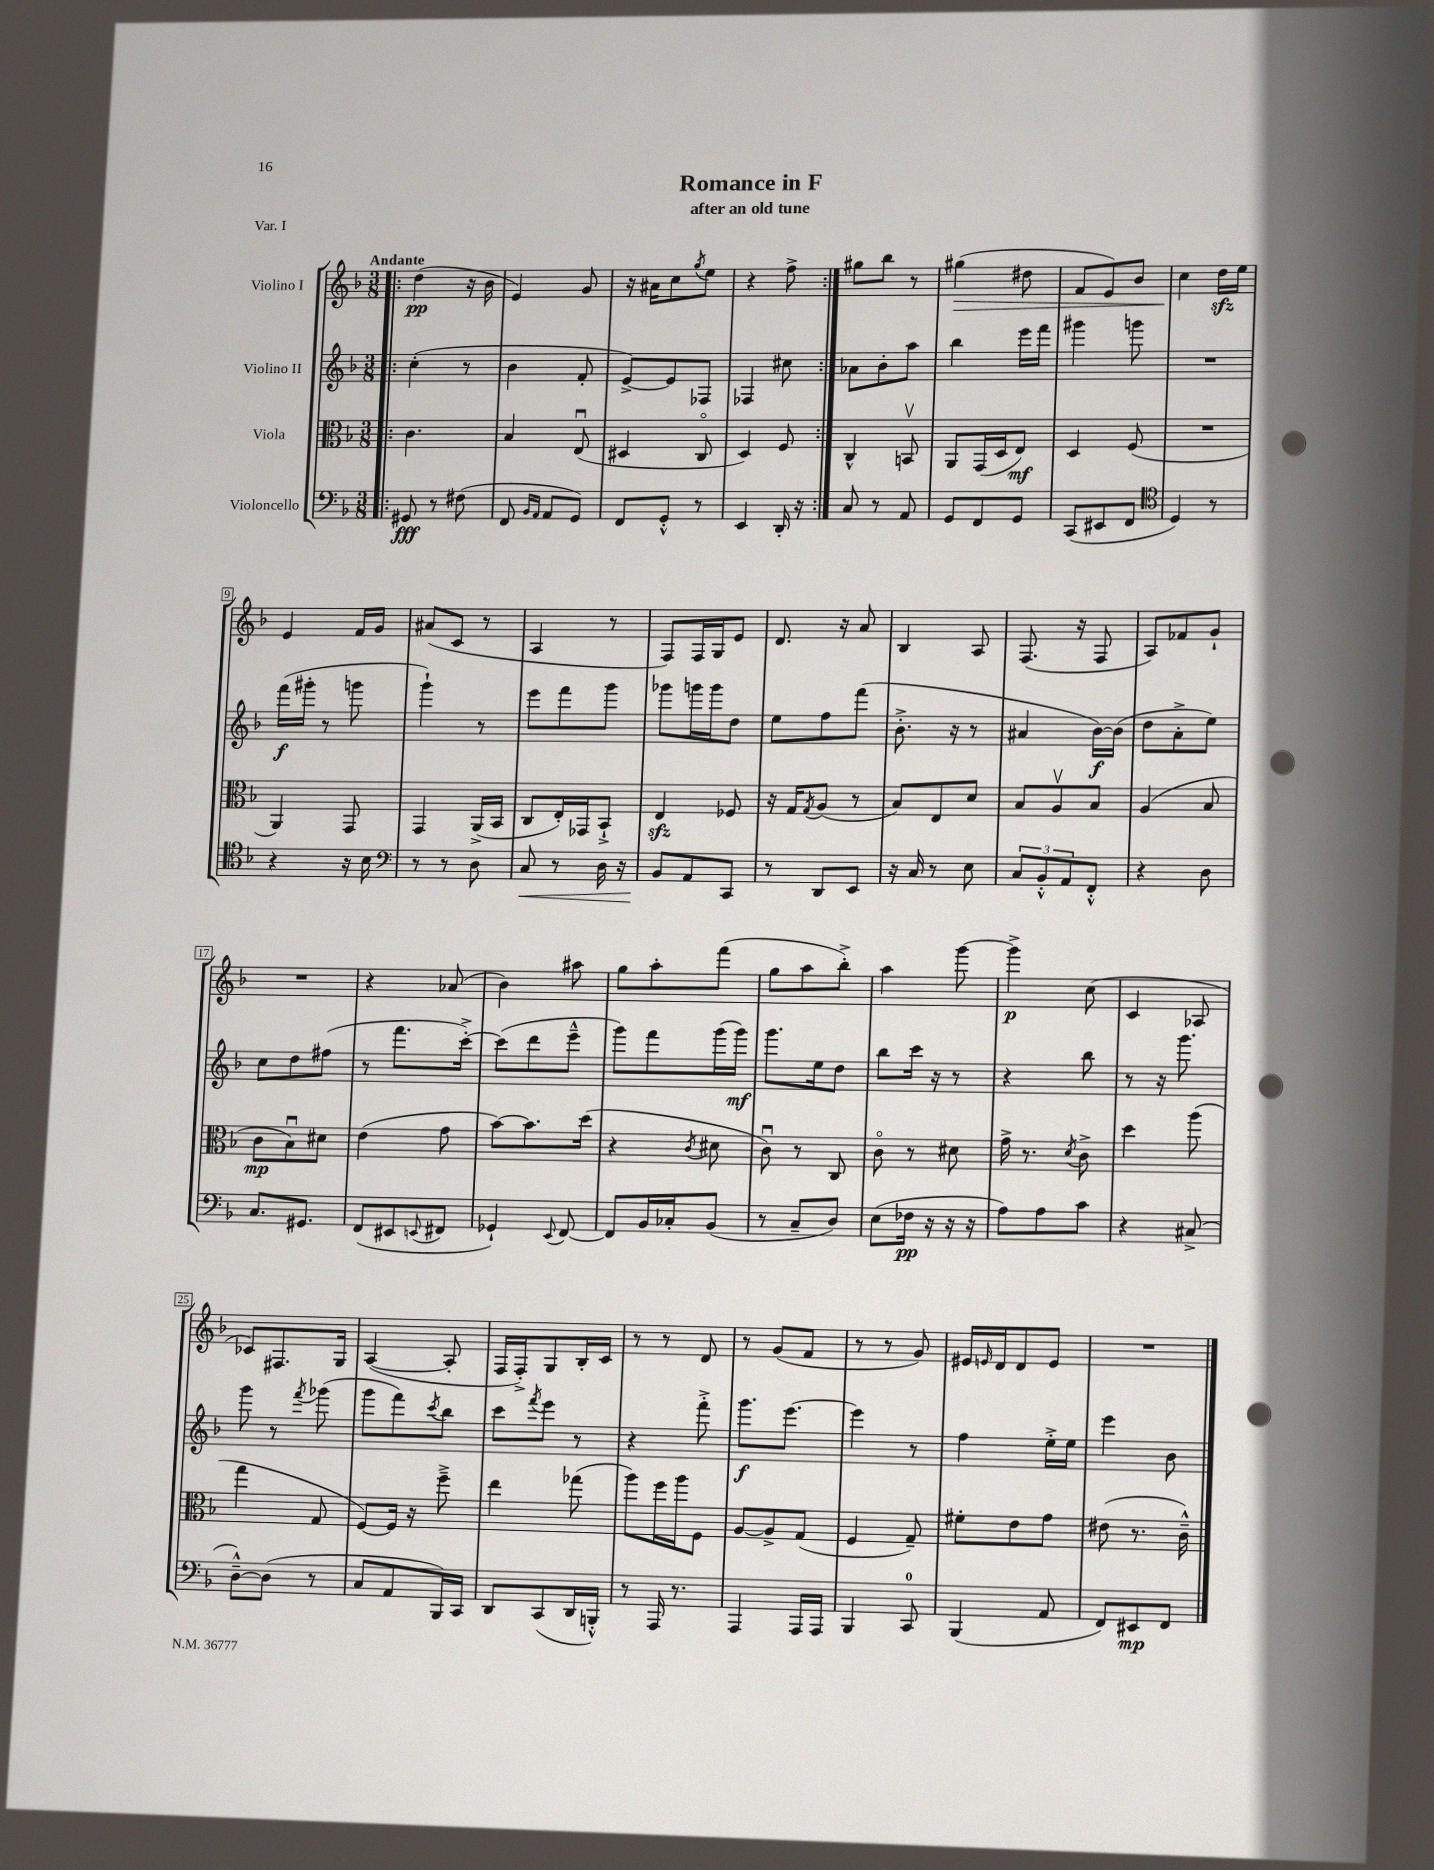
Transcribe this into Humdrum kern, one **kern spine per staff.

**kern	**dynam	**kern	**dynam	**kern	**dynam	**kern	**dynam
*part4	*part4	*part3	*part3	*part2	*part2	*part1	*part1
*staff4	*staff4	*staff3	*staff3	*staff2	*staff2	*staff1	*staff1
*I"Violoncello	*	*I"Viola	*	*I"Violino II	*	*I"Violino I	*
*clefF4	*	*clefC3	*	*clefG2	*	*clefG2	*
*k[b-]	*	*k[b-]	*	*k[b-]	*	*k[b-]	*
*M3/8	*	*M3/8	*	*M3/8	*	*M3/8	*
=1!|:	=1!|:	=1!|:	=1!|:	=1!|:	=1!|:	=1!|:	=1!|:
!	!	!	!	!	!	!LO:TX:a:B:t=Andante	!
8GG#X/	fff	4.c\	.	(4cc'\	.	(4dd\	pp
8r	.	.	.	.	.	.	.
(8F#X\	.	.	.	8r	.	16r	.
.	.	.	.	.	.	16b-\	.
=2	=2	=2	=2	=2	=2	=2	=2
8FF/	.	4B-/	.	4b-\	.	4e/)	.
16qqBB-/LL	.	.	.	.	.	.	.
16qqAA/JJ	.	.	.	.	.	.	.
8AA/L	.	.	.	.	.	.	.
8GG/J)	.	(8Eu/	.	8f'/	.	8g/	.
=3	=3	=3	=3	=3	=3	=3	=3
8FF/L	.	4D#X/	.	[8e^/L)	.	16r	.
.	.	.	.	.	.	16a#X\KL	.
8GG'^^/J	.	.	.	8e/]	.	8cc\	.
.	.	.	.	.	.	8qgg/	.
8r	.	8C/	.	8F-X/J	.	8ee\J	.
=4	=4	=4	=4	=4	=4	=4	=4
4EE/	.	4D/)	.	4F-X/	.	4r	.
16DD'/	.	8F/	.	8cc#X\	.	8ff^\	.
16r	.	.	.	.	.	.	.
=5:|!	=5:|!	=5:|!	=5:|!	=5:|!	=5:|!	=5:|!	=5:|!
8C/	.	4C^^/	.	8a-X\L	.	8gg#X\L	.
8r	.	.	.	8b-'\	.	8bb-\J	.
8AA/	.	8BBnv/	.	8aa\J	.	8r	.
=6	=6	=6	=6	=6	=6	=6	=6
!	!	!	!	!	!	!	!LO:HP:b
8GG/L	.	8AA/L	.	4bb-\	.	(4gg#X\	>
8FF/	.	(16GG/L	.	.	.	.	.
.	.	16D/J	.	.	.	.	.
8GG/J	.	8E/J)	mf	16eee\LL	.	8dd#X\	.
.	.	.	.	16fff\JJ	.	.	.
=7	=7	=7	=7	=7	=7	=7	=7
(8CC/L	.	4D/	.	4ggg#X\	.	8f/L	.
8EE#X/	.	.	.	.	.	8e/)	.
8FF/J	.	(8F/	.	8gggn\	.	8b-/J	.
=8	=8	=8	=8	=8	=8	=8	=8
*clefC4	*	*	*	*	*	*	*
4D/)	.	4.r	.	4.r	.	4cc\	.
8r	.	.	.	.	.	16ddzz\LL	]
.	.	.	.	.	.	16ee\JJ	.
!!LO:LB:g=z
=9	=9	=9	=9	=9	=9	=9	=9
4r	.	4AA/)	.	(16fff\LL	f	4e/	.
.	.	.	.	16ggg#X'\JJ	.	.	.
.	.	.	.	8r	.	.	.
16r	.	8GG/	.	8gggn\	.	16f/LL	.
16B-\	.	.	.	.	.	16g/JJ	.
=10	=10	=10	=10	=10	=10	=10	=10
*clefF4	*	*	*	*	*	*	*
8r	.	4GG/	.	4ggg`\)	.	(8a#X/L	.
8r	.	.	.	.	.	8c/J	.
8D\	.	(16AA^/LL	.	8r	.	8r	.
.	.	16BB-/JJ	.	.	.	.	.
=11	=11	=11	=11	=11	=11	=11	=11
!	!LO:HP:b	!	!	!	!	!	!
8C/	<	8C/L	.	8eee\L	.	4A/	.
8r	.	16E'/L)	.	8fff\	.	.	.
.	.	16GG-X/J	.	.	.	.	.
16D\	.	8BB-`^/J	.	8ggg\J	.	8r	.
16r	.	.	.	.	.	.	.
=12	=12	=12	=12	=12	=12	=12	=12
8BB-/L	.	4Ezz/	.	8ggg-X\L	.	8F/L)	.
8AA/	[	.	.	16gggn\L	.	16F/L	.
.	.	.	.	16ggg\J	.	16G/J	.
8CC/J	.	8F-X/	.	8dd\J	.	8e/J	.
=13	=13	=13	=13	=13	=13	=13	=13
8r	.	16r	.	8ee\L	.	8.d/	.
.	.	16G/KL	.	.	.	.	.
.	.	8qG/	.	.	.	.	.
8DD/L	.	(8A/J	.	8ff\	.	.	.
.	.	.	.	.	.	16r	.
8EE/J	.	8r	.	(8fff\J	.	8a/	.
=14	=14	=14	=14	=14	=14	=14	=14
16r	.	8B-/L)	.	8.b-'^\	.	4B-/	.
16C/	.	.	.	.	.	.	.
8r	.	8E/	.	.	.	.	.
.	.	.	.	16r	.	.	.
8E\	.	8d/J	.	8r	.	8A/	.
=15	=15	=15	=15	=15	=15	=15	=15
12C/L	.	8B-/L	.	4a#X/	.	(8.F/	.
12BB-'^^/	.	.	.	.	.	.	.
.	.	8Av/	.	.	.	.	.
12AA/	.	.	.	.	.	.	.
.	.	.	.	.	.	16r	.
8FF'^^/J	.	8B-/J	.	[16b-\LL)	f	8F/	.
.	.	.	.	(16b-\JJ]	.	.	.
=16	=16	=16	=16	=16	=16	=16	=16
4r	.	(4A/	.	8dd\L	.	8A/L)	.
.	.	.	.	8a'^\	.	8f-X/	.
8D\	.	8B-/	.	8ee\J)	.	8g`/J	.
!!LO:LB:g=z
=17	=17	=17	=17	=17	=17	=17	=17
8.C/L	.	8c\L	mp	8cc\L	.	4.r	.
.	.	8B-u\)	.	8dd\	.	.	.
8.GG#X/J	.	.	.	.	.	.	.
.	.	8d#X\J	.	(8ff#X\J	.	.	.
=18	=18	=18	=18	=18	=18	=18	=18
(8FF/L	.	(4e\	.	8r	.	4r	.
8EE#X/	.	.	.	8.fff\L	.	.	.
8qqEEn/	.	.	.	.	.	.	.
8FF#X/J	.	8g\	.	.	.	(8a-X/	.
.	.	.	.	[16ccc'^\Jk)	.	.	.
=19	=19	=19	=19	=19	=19	=19	=19
4GG-X`/)	.	[8b-\L)	.	(8ccc\L]	.	4b-\)	.
.	.	8.b-\]	.	8ddd\	.	.	.
8qqEE/	.	.	.	.	.	.	.
[8FF/	.	.	.	8eee~^^\J	.	8aa#X\	.
.	.	(16dd\Jk	.	.	.	.	.
=20	=20	=20	=20	=20	=20	=20	=20
8FF/L]	.	4r	.	8ggg\L)	.	8gg\L	.
16BB-/L	.	.	.	8fff\	.	8aa'\	.
16C-X'/J	.	.	.	.	.	.	.
.	.	8qc/	.	.	.	.	.
(8BB-/J	.	8d#X\	.	(16ggg\L	.	(8fff\J	.
.	.	.	.	16ggg\JJ)	mf	.	.
=21	=21	=21	=21	=21	=21	=21	=21
8r	.	8cu\)	.	8.ggg\L	.	8gg\L	.
8C~/L	.	8r	.	.	.	8aa\	.
.	.	.	.	16ee\k	.	.	.
8D/J)	.	8C/	.	8dd\J	.	8bb-'^\J)	.
=22	=22	=22	=22	=22	=22	=22	=22
(8E\L	.	8c\	.	8bb-\L	.	4aa\	.
16F-X\Jk	pp	8r	.	16ccc\Jk	.	.	.
16r	.	.	.	16r	.	.	.
16r	.	8d#X\	.	8r	.	[8ggg\	.
16r	.	.	.	.	.	.	.
=23	=23	=23	=23	=23	=23	=23	=23
8A\L)	.	16g^\	.	4r	.	4ggg^\]	p
.	.	8.r	.	.	.	.	.
8A\	.	.	.	.	.	.	.
.	.	8qd/	.	.	.	.	.
8c\J	.	8c^\	.	8bb-\	.	(8cc\	.
=24	=24	=24	=24	=24	=24	=24	=24
4r	.	4dd\	.	8r	.	4c/	.
.	.	.	.	16r	.	.	.
.	.	.	.	8.ggg\	.	.	.
(8C#X^/	.	(8aa\	.	.	.	8A-X/	.
!!LO:LB:g=z
=25	=25	=25	=25	=25	=25	=25	=25
[8D~^^\L)	.	4gg\	.	8ggg\	.	8c-X/L)	.
(8D\J]	.	.	.	8r	.	8.F#X/	.
.	.	.	.	8qfff/	.	.	.
8r	.	8G/	.	(8ggg-X\	.	.	.
.	.	.	.	.	.	16G/Jk	.
=26	=26	=26	=26	=26	=26	=26	=26
8C/L	.	[8F/L)	.	8ggg\L	.	([4A/	.
8AA/	.	16F/Jk]	.	8fff\)	.	.	.
.	.	16r	.	.	.	.	.
.	.	.	.	8qccc/	.	.	.
16BBB-/L)	.	8ff~^\	.	8bb-\J	.	8A'/]	.
16CC/JJ	.	.	.	.	.	.	.
=27	=27	=27	=27	=27	=27	=27	=27
8DD/L	.	4ee\	.	8ccc\L	.	16F/LL	.
.	.	.	.	.	.	16F'^/J)	.
.	.	.	.	8qfff/	.	.	.
(8CC/	.	.	.	8eee\J	.	8G/	.
16DD/L	.	(8gg-X\	.	8r	.	16B-'/L	.
16BBBn'^^/JJ)	.	.	.	.	.	16c/JJ	.
=28	=28	=28	=28	=28	=28	=28	=28
8r	.	8aa\L)	.	4r	.	8r	.
16AAA/	.	16ff\L	.	.	.	8r	.
8.r	.	16aa\J	.	.	.	.	.
.	.	8F\J	.	8fff'^\	.	8d/	.
=29	=29	=29	=29	=29	=29	=29	=29
4AAA/	.	[8A/L	.	8.ggg\L	f	8r	.
.	.	8A^/]	.	.	.	(8g/L	.
.	.	.	.	[8.eee\J	.	.	.
16AAA/LL	.	(8G/J	.	.	.	8f/J	.
16AAA/JJ	.	.	.	.	.	.	.
=30	=30	=30	=30	=30	=30	=30	=30
4BBB-/	.	4F/	.	4eee\]	.	8r	.
.	.	.	.	.	.	8r	.
8CC/	.	8G~/)	.	8r	.	8g/)	.
=31	=31	=31	=31	=31	=31	=31	=31
(4BBB-/	.	8f#X'\L	.	4ff\	.	16e#X/LL	.
.	.	.	.	.	.	16qqen/	.
.	.	.	.	.	.	16d/J	.
.	.	8e\	.	.	.	8d/	.
8AA/	.	8g\J	.	16ee'^\LL	.	8e/J	.
.	.	.	.	16ee\JJ	.	.	.
=32	=32	=32	=32	=32	=32	=32	=32
8FF/L)	.	(8e#X\	.	4eee\	.	4.r	.
8EE#X/	mp	8.r	.	.	.	.	.
8FF/J	.	.	.	8b-\	.	.	.
.	.	16c~^^\)	.	.	.	.	.
==	==	==	==	==	==	==	==
*-	*-	*-	*-	*-	*-	*-	*-
